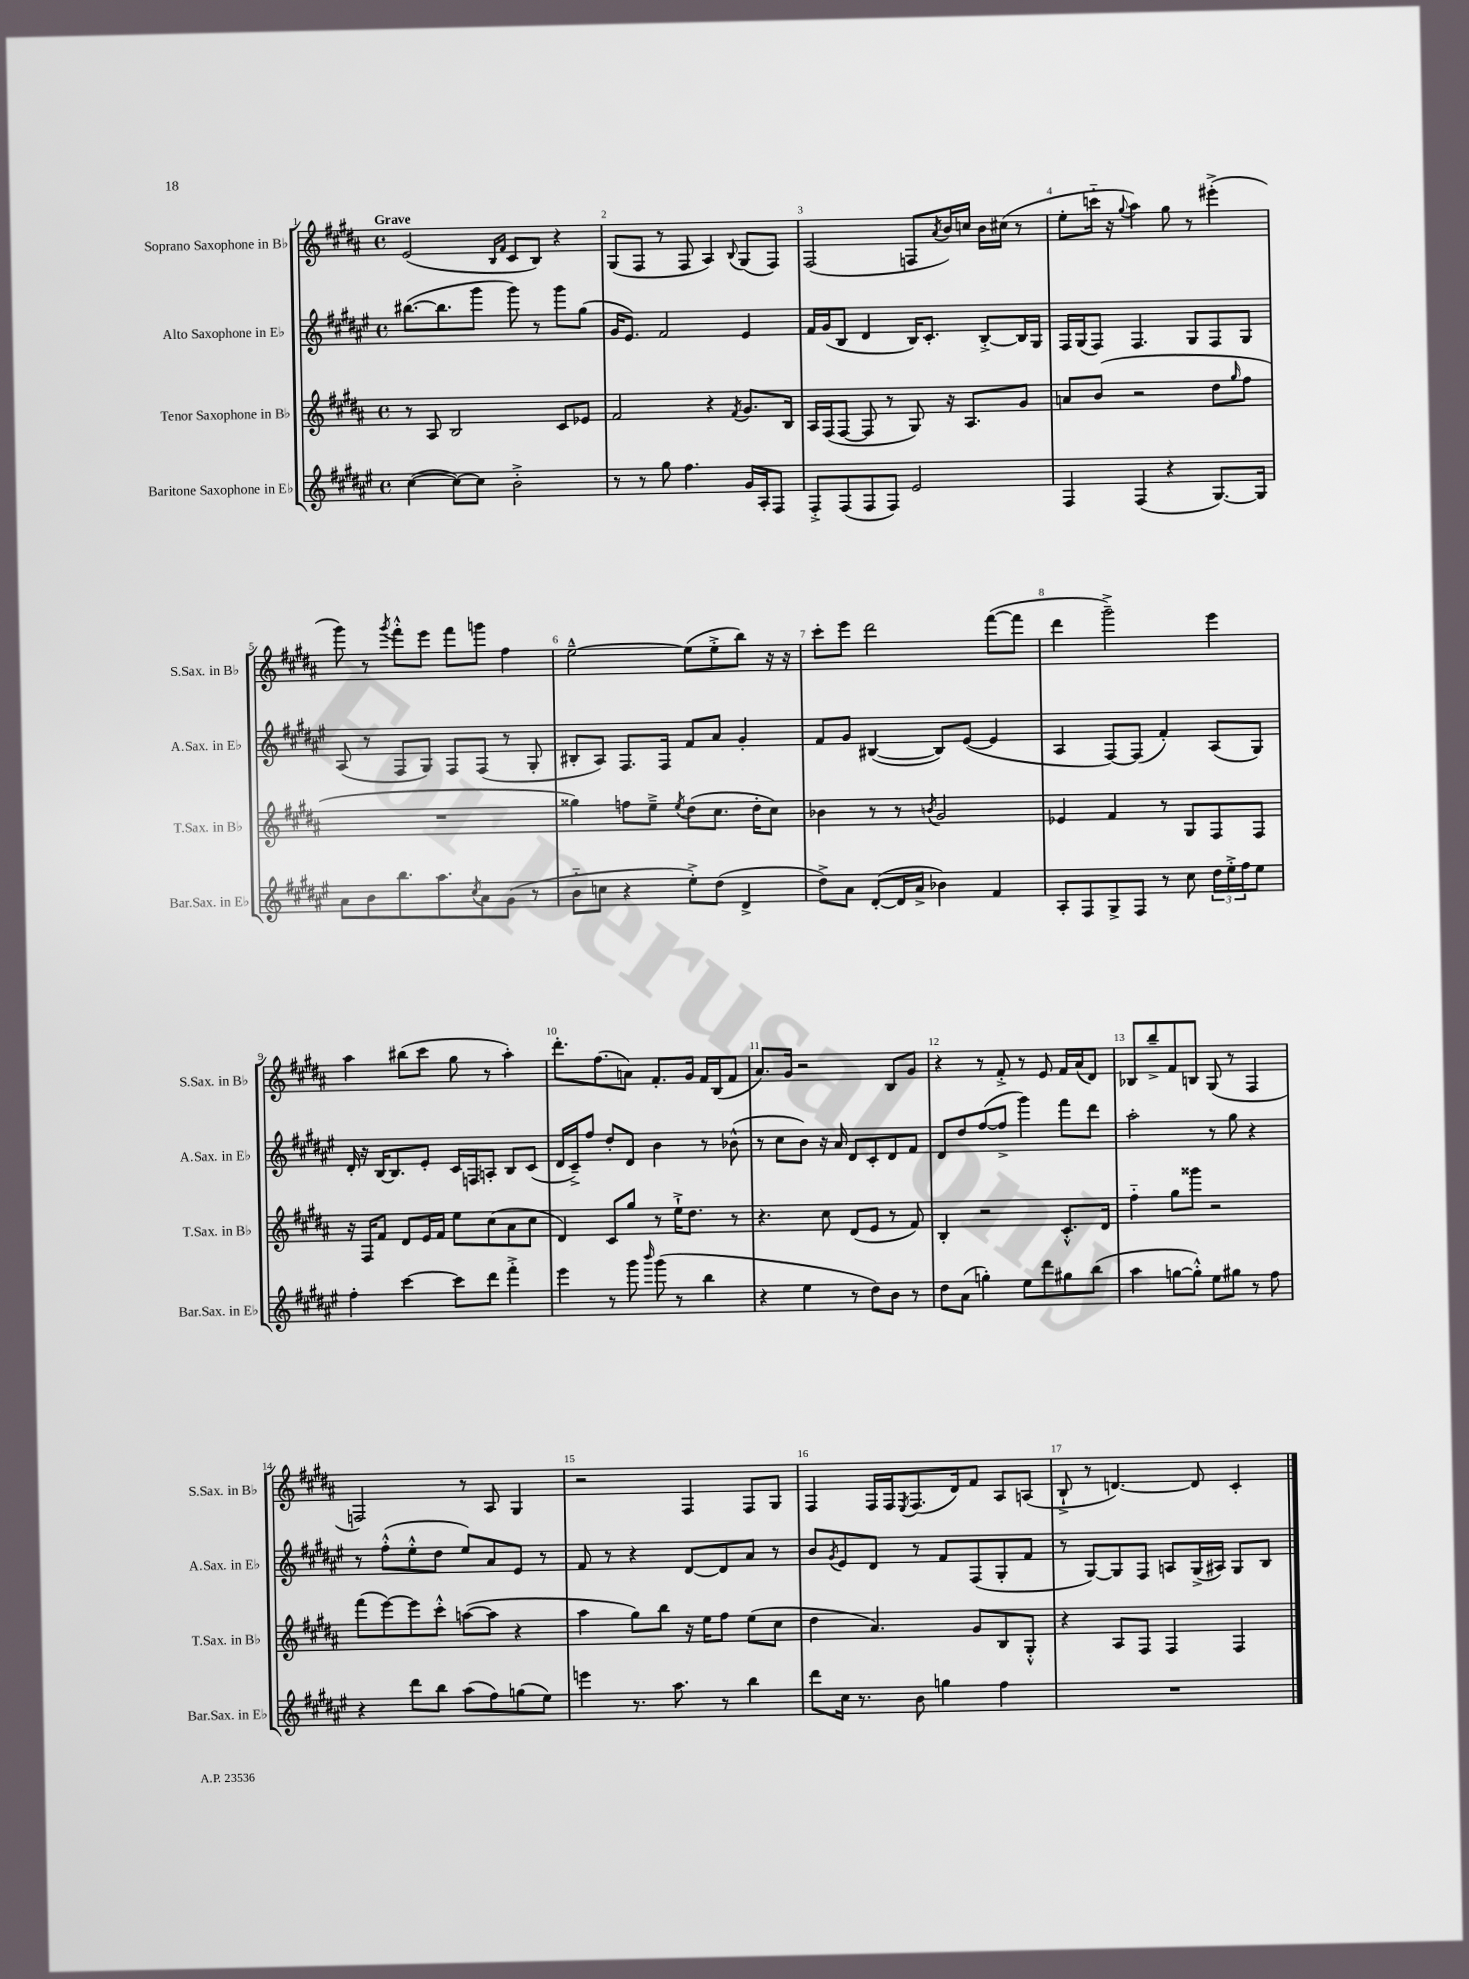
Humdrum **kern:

**kern	**kern	**kern	**kern
*staff4	*staff3	*staff2	*staff1
*clefG2	*clefG2	*clefG2	*clefG2
*k[f#c#g#d#a#e#]	*k[f#c#g#d#a#]	*k[f#c#g#d#a#e#]	*k[f#c#g#d#a#]
*M4/4	*M4/4	*M4/4	*M4/4
*met(c)	*met(c)	*met(c)	*met(c)
([4cc#	8r	([8.bb#	(2e
.	8A#	.	.
.	.	8.bb#]	.
8cc#_)	2B	.	.
8cc#]	.	8ggg#	.
.	.	.	16qqB
.	.	.	16qqf#
2b'^	.	8ggg#)	8c#
.	.	8r	8B)
.	8c#	8ggg#	4r
.	8e-	(8gg#	.
=	=	=	=
8r	2f#	16g#	(8G#
.	.	8.e#)	.
8r	.	.	8F#
8gg#	.	2f#	8r
4.ff#	.	.	8F#
.	4r	.	4A#)
.	8qf#	.	8qqB
16g#	8.g#	4e#	(8G#
16A#'	.	.	.
8F#	.	.	8F#)
.	16B	.	.
=	=	=	=
8F#'^	16A#	16f#	(2F#
.	(16F#	(16g#	.
(8F#	[8F#	8B	.
8F#	8F#]	4d#	.
8F#)	8r	.	.
2e#	8G#)	16B)	8F
.	.	8.c#'	.
.	.	.	8qa#
.	16r	.	16b)
.	8.A#	.	16cc
.	.	[8B'^	16b
.	.	.	(16cc#
.	8g#	16B]	8r
.	.	16G#	.
=	=	=	=
4F#	8a	16F#	8ee'
.	.	(16G#	.
.	(8b	8F#)	16ccc'~
.	.	.	16r
.	.	.	8qqgg#
(4F#	2r	4.F#	4aa#)
4r	.	.	8gg#
.	.	8G#	8r
[8.G#)	8dd#	8F#	(4eee#'^
.	16qqgg#	.	.
.	8ff#	8G#	.
16G#]	.	.	.
=	=	=	=
8a#	1r	(8A#	8ggg#)
8b	.	8r	8r
.	.	.	8qggg#
8.bb	.	8F#	8fff#'^^
.	.	8G#)	8eee
8.aa#	.	.	.
.	.	8F#	8fff#
8qcc#	.	.	.
8a#	.	(8F#	8ggg
(8g#	.	8r	4ff#
8r	.	8G#'	.
=	=	=	=
8b'~	4gg##)	8B#'	[2ee~^^
8cc	.	8A#)	.
4r	8ff	8.F#	.
.	8ee~^	.	.
.	.	16F#	.
.	8qee	.	.
8ee#'^)	(8dd#	8f#	(8ee]
(8dd#	8.cc#	8a#	8ee'^
4d#^	.	4g#'	8bb)
.	16dd#'	.	.
.	8cc#)	.	16r
.	.	.	16r
=	=	=	=
8dd#^)	4b-	8f#	8ccc#'
8a#	.	8g#	8eee
([8d#'	8r	([4B#	2ddd#
16d#]	8r	.	.
16a#^	.	.	.
.	8qb	.	.
4b-)	2g#	8B#])	.
.	.	([8e#	.
4f#	.	4e#]	([8fff#
.	.	.	8fff#]
=	=	=	=
8A#'	4e-	4A#	4ddd#
8F#	.	.	.
8G#^	4f#	[8F#)	2ggg#~^)
8F#	.	(8F#]	.
8r	8r	4f#')	.
8cc#	8G#	.	.
24dd#	8F#	(8A#	4eee
24ee#'^	.	.	.
24ff#	.	.	.
8ee#	8F#	8G#)	.
=	=	=	=
4ff#'	16r	16d#'	4aa#
.	16F#	16r	.
.	8f#	[16B	.
.	.	8.B]	.
[4ccc#	8d#	.	(8bb#
.	16e	8e#'	8ccc#
.	16f#	.	.
8ccc#]	8ee	16c#	8gg#
.	.	16F	.
8ddd#	(8cc#	8A'	8r
4fff#'^	8a#	8B	4aa#')
.	8cc#	(8c#	.
=	=	=	=
4eee#	4d#)	16d#	8.ddd#'
.	.	16c#~^)	.
.	.	8ff#	.
.	.	.	(8.ff#
8r	8c#	8dd#'	.
8ggg#	8gg#	8d#	8a)
16qqbbb	.	.	.
(8ggg#	8r	4b	8.f#'
8r	16ee`^	.	.
.	8.dd#	.	16g#
4bb	.	8r	16f#
.	.	.	(16B
.	8r	(8b-^^	8f#
=	=	=	=
4r	4.r	8r	8.a#)
.	.	8cc#	.
.	.	.	16g#
4ee#	.	8b)	2r
.	8cc#	16r	.
.	.	16a#	.
8r	(8d#	8d#	.
8dd#)	8e	8c#'	.
8b	8r	8d#	8B
8r	8f#)	8f#	8g#
=	=	=	=
8dd#	4B'	8d#	4r
(8a#	.	8dd#	.
4gg')	2r	([8ff#	8r
.	.	8ff#^]	8f#'^
8ee#	.	4ggg#)	8r
8ddd#	.	.	8e
8gg#	8.c#'^^	8fff#	16f#
.	.	.	(16a#
(8bb	.	8ddd#	8d#)
.	16d#	.	.
=	=	=	=
4aa#	4ff#'~	2aa#'	8B-
.	.	.	8bb~^
[8gg	8gg#	.	8f#
8gg'^^])	8ggg##	.	8B
8ee#	2r	8r	(8G#
8gg#	.	8gg#	8r
8r	.	4r	4F#
8ff#	.	.	.
=	=	=	=
4r	(8fff#	8r	2F)
.	[8eee)	(8ff#'^^	.
8ddd#	8eee]	8ee#'^^	.
8bb	8ccc#'^^	8dd#	.
(8aa#	([8aa	8ee#)	8r
8ff#)	8aa]	8a#	8A#
(8gg	4r	8e#	4G#
8ee#)	.	8r	.
=	=	=	=
4eee	4aa#	8f#	2r
.	.	8r	.
8.r	8gg#)	4r	.
.	8bb	.	.
8.aa#	.	.	.
.	16r	[8d#	4F#
.	16ee	.	.
8r	8ff#	8d#]	.
4bb	(8ee	8a#	8F#
.	8cc#	8r	8G#
=	=	=	=
8ddd#	4dd#	8b	4F#
.	.	8qg#	.
16cc#	.	8e#	.
8.r	.	.	.
.	4.a#)	8d#	16F#
.	.	.	16F#
.	.	.	8qE
8b	.	8r	(8.F#
4gg	.	8f#	.
.	.	.	16d#)
.	8g#	(8F#	8f#
4ff#	8B	8G#'	8A#
.	8G#'^^	8f#	(8A
=	=	=	=
1r	4r	8r	8B`^
.	.	[8G#)	8r
.	8A#	8G#]	[4.d)
.	8F#	8F#	.
.	4F#	8A	.
.	.	(16G#^	8d]
.	.	16A#)	.
.	4F#	8G#	4c#'
.	.	8B	.
==	==	==	==
*-	*-	*-	*-
